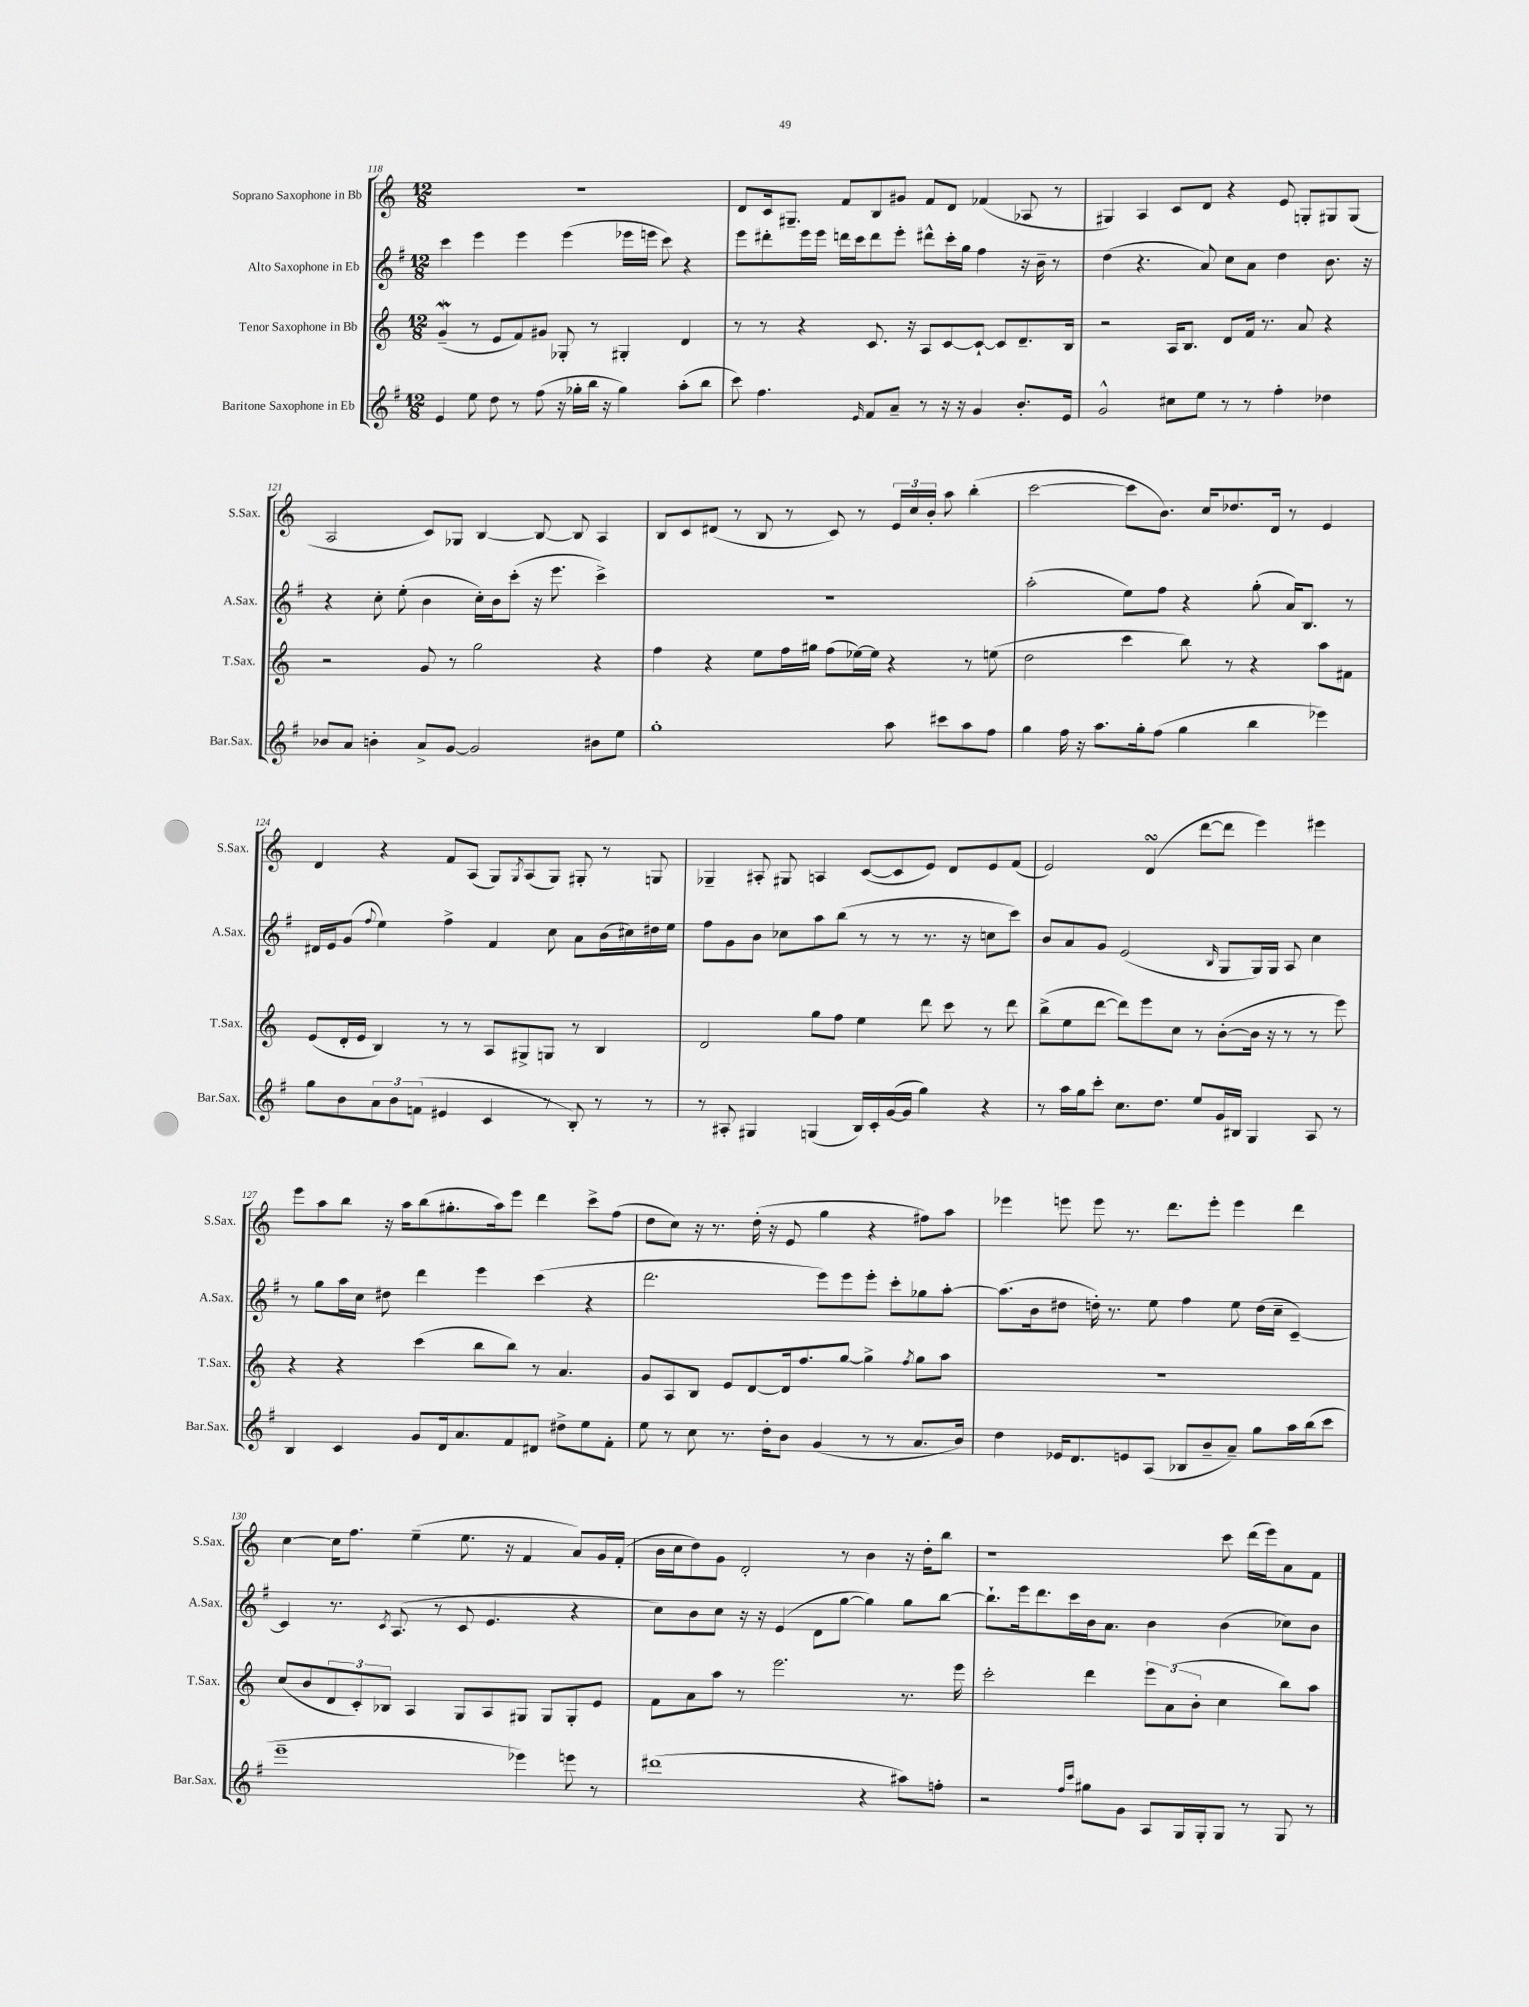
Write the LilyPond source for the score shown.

<<
\new StaffGroup <<
\new Staff = "s0" \with { instrumentName = "Soprano Saxophone in Bb" shortInstrumentName = "S.Sax." } {
    \clef treble \key c \major \numericTimeSignature \time 12/8
    R1. |
    d'8 c'16 gis8.-- f'8 b8 gis'8 f'8 d'8 fes'4( aes8 r8 |
    gis4) a4 c'8 d'8 r4 e'8 g8-. gis8 gis8( |
    a2 c'8) ges8 b4~ b8~ b8 a4 |
    b8 c'8 dis'8( r8 b8 r8 c'8) r8 \tuplet 3/2 { e'16 c''16 b'16-. } a''8 b''4-.( |
    c'''2~ c'''8 b'8.) c''16 des''8. d'16 r8 e'4 |
    d'4 r4 f'8 a8( g8) \acciaccatura { g8 } a8( g8) gis8-. r8 g8 |
    ges4-- ais8-. gis8 a4 c'8~( c'8 e'8) d'8 e'8 f'8( |
    e'2) d'4\turn( d'''8~ d'''8 e'''4) eis'''4 |
    e'''8 a''8 b''8 r16 a''16 b''8( gis''8.-. a''16) e'''8 d'''4 c'''8-> f''8( |
    d''8 c''8) r16 r8. d''16-.( r16 e'8 g''4 r4 fis''8) a''8 |
    ees'''4 e'''8 e'''8 r8. d'''8. e'''8-. e'''4 d'''4 |
    c''4~ c''16 f''8. e''4--( e''8. r16 f'4 a'8) g'16 f'16-.( |
    b'16 c''16 d''8) g'8 d'2-. r8 b'4 r16 d''16-. b''8 |
    r1 c'''8 d'''16( e'''16) a'8 f'8 \bar "|." |
}
\new Staff = "s1" \with { instrumentName = "Alto Saxophone in Eb" shortInstrumentName = "A.Sax." } {
    \clef treble \key g \major \numericTimeSignature \time 12/8
    c'''4 e'''4 e'''4 e'''4( ees'''16 e'''16 c'''8) r4 |
    e'''8 dis'''8-. e'''16 e'''16 d'''16 c'''16 d'''8 e'''8-. dis'''8-^ c'''16-. g''16 fis''4 r16 b'16-- r8 |
    d''4( r4. a'8) c''8 a'8 d''4 b'8. r16 |
    r4 c''8-. e''8-.( b'4 c''16-.) b'16 c'''8-.( r16 e'''8. c'''4->) |
    R1. |
    a''2-.( e''8) fis''8 r4 g''8-.( a'16) b8. r8 |
    dis'16 e'16 g'8( \appoggiatura { fis''8 } e''4) fis''4-> fis'4 c''8 a'8 b'16( cis''16) dis''16 e''16 |
    fis''8 g'8 b'8 ces''8 a''8 b''8( r8 r8 r8. r16 c''8 c'''8) |
    b'8 a'8 g'8 e'2( \grace { b16 } g8 g16) g16 a8 c''4 |
    r8 g''8 a''16 c''16 dis''8 d'''4 e'''4 c'''4( r4 |
    d'''2. e'''8) e'''8 e'''8-. c'''8-. ges''8 a''8~-. |
    a''8.( b'16 dis''8 d''16-.) r8. e''8 fis''4 e''8 d''16( c''16-- c'4~--) |
    c'4 r8. \acciaccatura { c'8 } a8.( r8 c'8 e'4. r4 |
    c''8) b'8 c''8 r16 r16 e'4( d'8 g''8~ g''4) g''8 b''8~ |
    b''8.-! e'''16 d'''8. c'''16 b'16 a'8. b'4 b'4( ces''8) b'8 \bar "|." |
}
\new Staff = "s2" \with { instrumentName = "Tenor Saxophone in Bb" shortInstrumentName = "T.Sax." } {
    \clef treble \key c \major \numericTimeSignature \time 12/8
    g'4--\mordent( r8 e'8 f'8) gis'8 ges8-. r8 gis4-. d'4 |
    r8 r8 r4 c'8. r16 a8 c'8~ c'8~-! c'8 d'8.-- b16 |
    r2 a16 b8. d'8 f'16 r8. a'8 r4 |
    r2 g'8 r8 g''2 r4 |
    f''4 r4 e''8 f''16 gis''16 f''8( ees''16~) ees''16 r4 r8 e''8( |
    d''2 c'''4 b''8) r8 r4 a''8 fis'8 |
    e'8( d'16-. e'16 b4) r8 r8 a8 gis8-> g8 r8 b4 |
    d'2 g''8 f''8 e''4 d'''8 c'''8 r8 d'''8 |
    b''8->( e''8 d'''8~ d'''8) e'''8 c''8 r8 b'8~-.( b'16 r16 r8 r8 e'''8) |
    r4 r4 c'''4( b''8 b''8) r8 a'4. |
    g'8 a8 b8 e'8 d'8~ d'16 f''8. g''8~ g''4-> \acciaccatura { f''8 } g''8 a''8 |
    R1. |
    c''8( b'8 \tuplet 3/2 { d'8 c'8-.) bes8 } a4 g8 a8 gis8 gis8 gis8-. e'8 |
    f'8 a'8 a''8 r8 e'''2. r8. e'''16 |
    c'''2-. d'''4 \tuplet 3/2 { e'''8 a'8( b'8-. } c''4 b''8) a''8 \bar "|." |
}
\new Staff = "s3" \with { instrumentName = "Baritone Saxophone in Eb" shortInstrumentName = "Bar.Sax." } {
    \clef treble \key g \major \numericTimeSignature \time 12/8
    e'4 e''8 d''8 r8 fis''8( r16 ges''16-. b''16 r16 ges''4) a''8-.( b''8 |
    c'''8) fis''4. \grace { e'16 } fis'8 a'8-- r8 r16 r16 g'4 b'8.-. e'16 |
    g'2-^ cis''8 e''8 r8 r8 fis''4-. des''4 |
    bes'8 a'8 b'4-. a'8-> g'8~ g'2 bis'8 e''8 |
    g''1-. a''8 cis'''8 a''8 fis''8 |
    g''4 fis''16 r16 a''8. g''16-. fis''8( g''4 b''4 ees'''4) |
    g''8 b'8 \tuplet 3/2 { a'8 b'8 f'8( } eis'4 c'4 r8 b8-.) r8 r8 |
    r8 ais8-. gis4 g4( b16) c'16-. g'16~( g'16 g''4) r4 |
    r8 a''16 g''16 c'''8-. c''8. d''8. e''8 g'16 bis16 g4 a8 r8 |
    b4 c'4 g'8 d'16 a'8. fis'8 dis'8 dis''8-> e''8 fis'8-. |
    e''8 r8 c''8 r8. d''16-. b'8 g'4( r8 r8 a'8. b'16) |
    d''4 ees'16 d'8. e'8 a8( bes8 b'8-- a'8--) g''8 a''16 b''16( c'''8 |
    e'''1-- ees'''4) e'''8 r8 |
    dis'''1( r4 ais''8) f''8-. |
    r2 \grace { fis''16 c'''16 } gis''8 g'8 a8 g16 g16-. g8 r8 g8 r8 \bar "|." |
}
>>
>>
\layout { \context { \Score currentBarNumber = #118 } }
